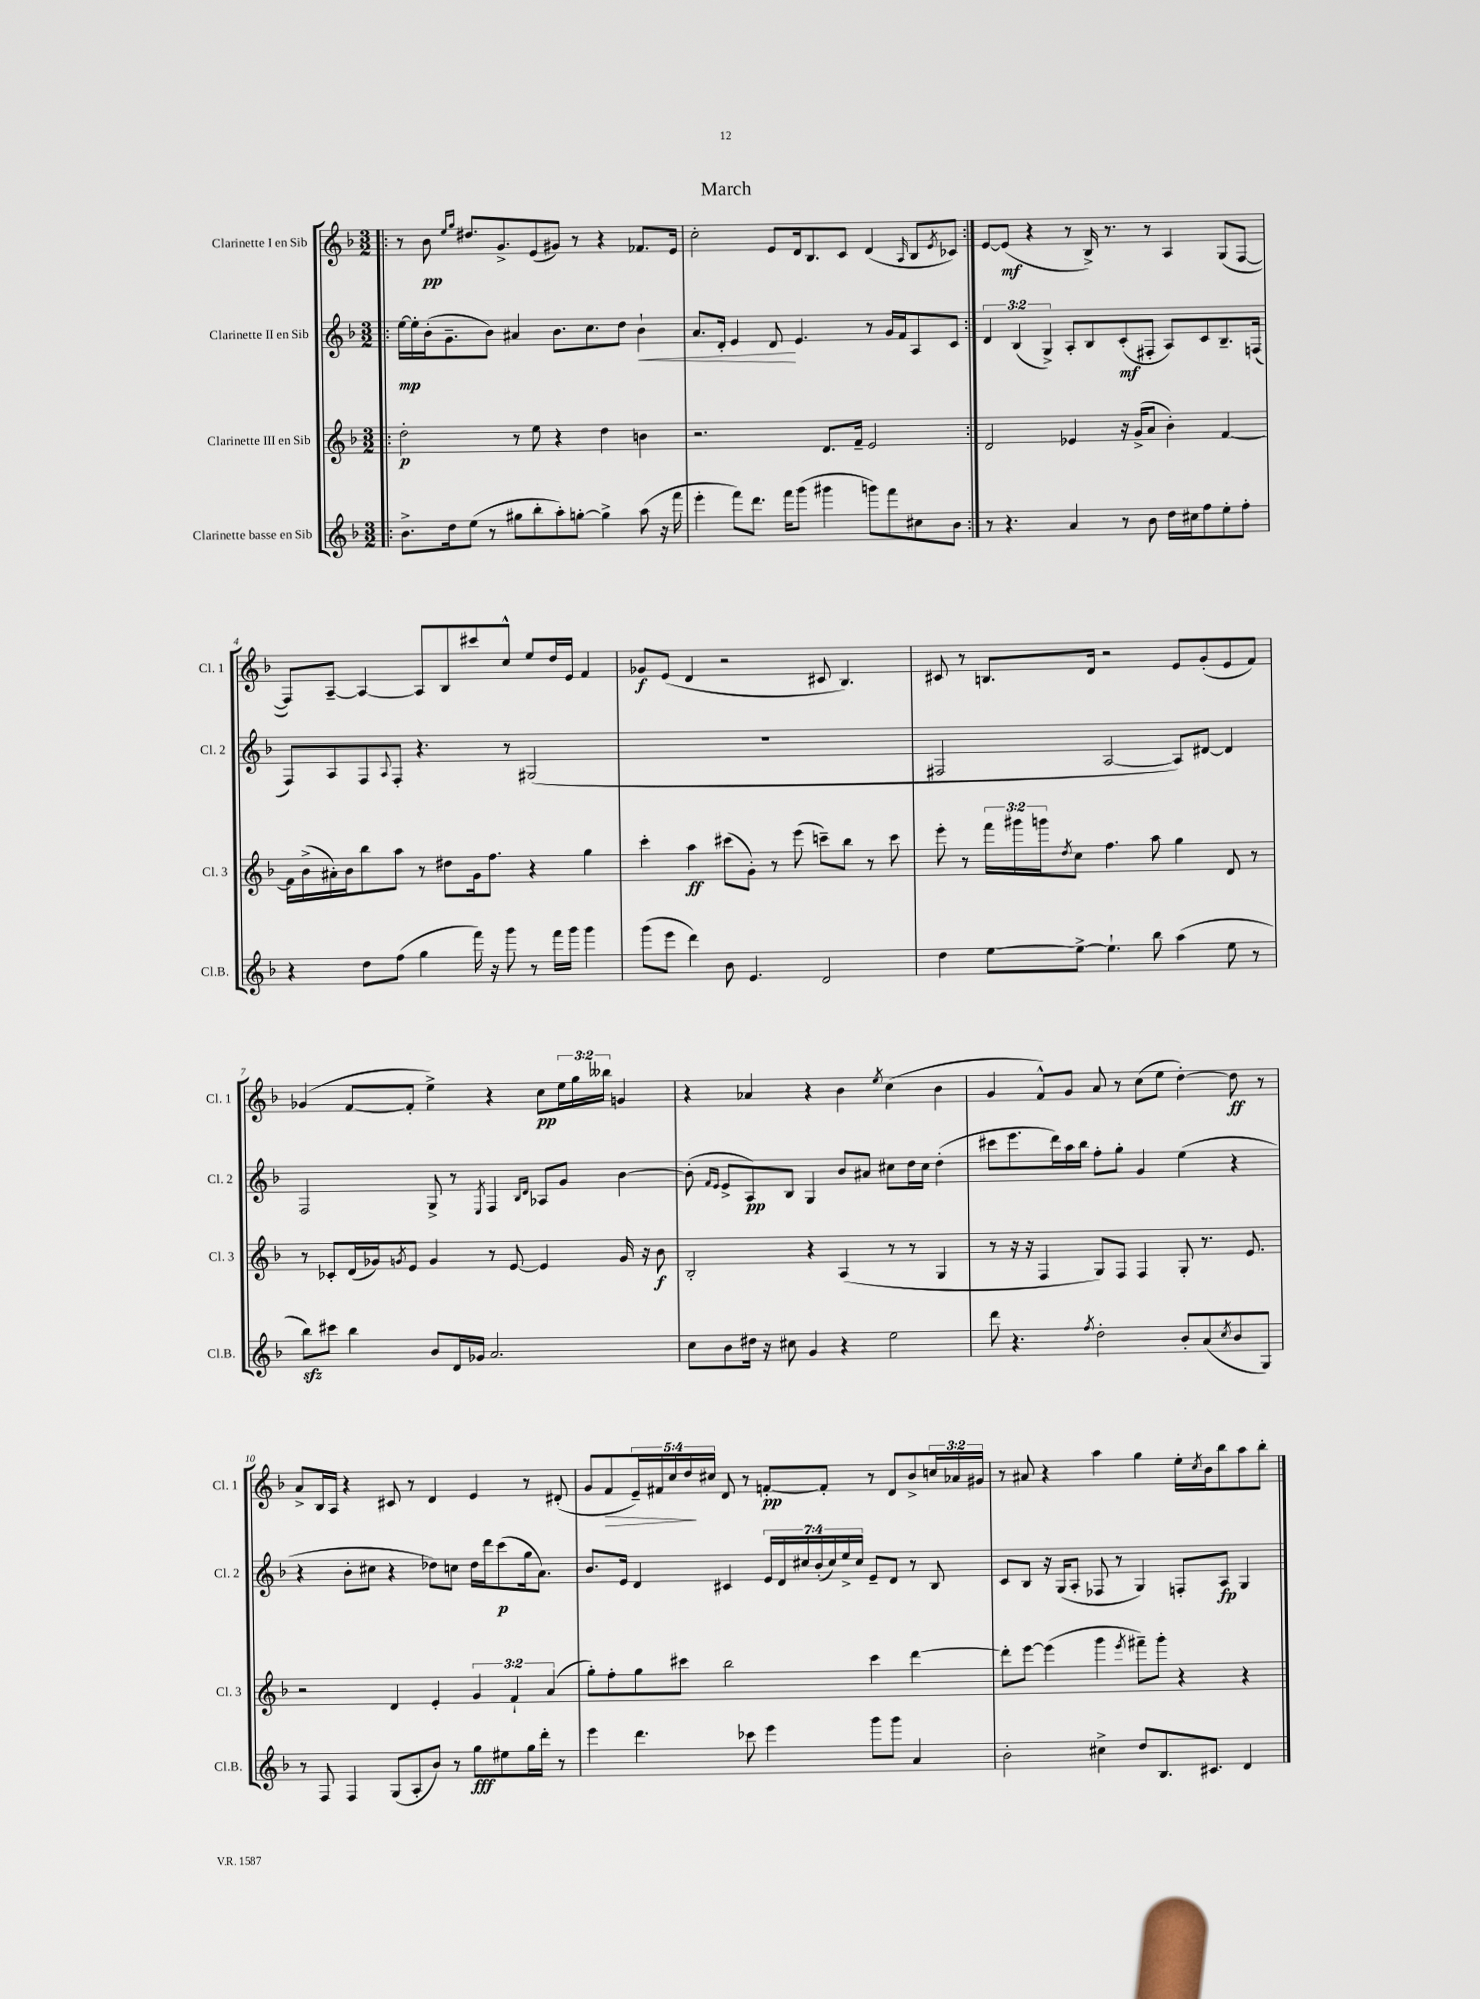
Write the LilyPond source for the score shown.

\header { title = "March" }
<<
\new StaffGroup <<
\new Staff = "s0" \with { instrumentName = "Clarinette I en Sib" shortInstrumentName = "Cl. 1" } {
    \clef treble \key f \major \numericTimeSignature \time 3/2 \override Staff.TupletNumber.text = #tuplet-number::calc-fraction-text
    \repeat volta 2 { \bar ".|:" r8 bes'8\pp \grace { e''16 g''16 } dis''8. g'8.-> e'8( gis'8) r8 r4 fes'8. e'16 |
    c''2-. e'8 d'16 bes8. c'8 d'4( \grace { a16 } bes8 \acciaccatura { e'8 } ces'8) | }
    e'8~ e'8\mf( r4 r8 bes16->) r8. r8 a4 g8( f8~ |
    f8) a8~-- a4~ a8 bes8 cis'''8 c''8-^ e''8 d''16 e'16 f'4 |
    ges'8\f e'8( d'4 r2 cis'8 bes4.) |
    cis'8 r8 b8. d'16 r2 e'8 g'8-.( e'8 f'8) |
    ges'4( f'8~ f'8-. e''4->) r4 c''8\pp \tuplet 3/2 { e''16 g''16 beses''16 } g'4 |
    r4 aes'4 r4 bes'4 \acciaccatura { e''8 } c''4( bes'4 |
    g'4 f'8-^) g'8 a'8 r8 c''8( e''8 d''4~-.) d''8\ff r8 |
    a'8-> bes16 a16 r4 cis'8 r8 d'4 e'4 r8 dis'8-.( |
    g'8 f'8\> \tuplet 5/4 { e'16--) fis'16 c''16 d''16\! cis''16 } d'8 r8 f'8~-.\pp f'8-. r8 d'8 bes'8-> \tuplet 3/2 { c''16 aes'16 gis'16 } |
    r8 ais'8 r4 a''4 g''4 e''16-. \acciaccatura { c''8 } bes'16 bes''8 a''8 bes''8-. \bar "|." |
}
\new Staff = "s1" \with { instrumentName = "Clarinette II en Sib" shortInstrumentName = "Cl. 2" } {
    \clef treble \key f \major \numericTimeSignature \time 3/2 \override Staff.TupletNumber.text = #tuplet-number::calc-fraction-text
    \repeat volta 2 { \bar ".|:" e''16~\mp e''16-. bes'16-.( g'8.-- bes'8) ais'4 bes'8. c''8. d''8 bes'4-!\< |
    a'8. d'16-. e'4 d'8\! e'4. r8 g'16 f'16 a8 c'8 | }
    \tuplet 3/2 { d'4 bes4( g4->) } a8-. bes8 c'8-.\mf( fis8-. a8) c'8 bes8.-- f16( |
    f8) a8 f8 \appoggiatura { a8 } f8-. r4. r8 gis2( |
    R1. |
    fis2 a2~ a8) dis'8~ dis'4 |
    f2 g8-> r8 \acciaccatura { e8 } f4 \grace { bes16 d'16 } aes8 g'8 bes'4~ |
    bes'8-.( \grace { f'16 e'16 } e'8-> a8\pp) bes8 g4 bes'8 ais'8 cis''8 d''16 cis''16 d''4-.( |
    cis'''8 e'''8. d'''16) a''16 bes''16 f''8-. g''8-. g'4 e''4( r4 |
    r4 bes'8-. cis''8 r4 des''8) c''8 des''16 d'''16 c'''8\p( g''16 a'8.) |
    bes'8. e'16 d'4 cis'4 \tuplet 7/4 { e'16 d'16 cis''16 bes'16-.( cis''16) e''16-> cis''16 } e'8-- d'8 r8 bes8 |
    c'8 bes8 r16 g16( a8-. fes8 r8 g4) f8-. a8\fp g4 \bar "|." |
}
\new Staff = "s2" \with { instrumentName = "Clarinette III en Sib" shortInstrumentName = "Cl. 3" } {
    \clef treble \key f \major \numericTimeSignature \time 3/2 \override Staff.TupletNumber.text = #tuplet-number::calc-fraction-text
    \repeat volta 2 { \bar ".|:" d''2-.\p r8 e''8 r4 d''4 b'4 |
    r2. d'8. f'16-- e'2 | }
    d'2 ees'4 r16 g'16->( a'8 bes'4-.) f'4~ |
    f'16 bes'16->( ais'16-.) bes'16 bes''8 a''8 r8 dis''8 g'16 f''8. r4 g''4 |
    c'''4-. a''4\ff cis'''8( g'8-.) r8 e'''8( c'''8--) bes''8 r8 c'''8 |
    e'''8-. r8 \tuplet 3/2 { f'''16 gis'''16 g'''16 } \acciaccatura { d''8 } c''8 f''4. a''8 g''4 d'8 r8 |
    r8 ces'8-. d'16( ges'16) \acciaccatura { g'8 } e'8 g'4 r8 e'8~ e'4 g'16 r16 bes'8\f |
    bes2-. r4 a4( r8 r8 g4 |
    r8 r16 r16 f4 g8) f8 f4 g8-. r8. e'8. |
    r2 d'4 e'4-. \tuplet 3/2 { g'4 f'4-! a'4( } |
    g''8-.) f''8-. g''8 cis'''8 bes''2 cis'''4 d'''4~ |
    d'''8-. e'''8~ e'''4( g'''4 \acciaccatura { e'''8 } fis'''8--) g'''8-. r4 r4 \bar "|." |
}
\new Staff = "s3" \with { instrumentName = "Clarinette basse en Sib" shortInstrumentName = "Cl.B." } {
    \clef treble \key f \major \numericTimeSignature \time 3/2
    \repeat volta 2 { \bar ".|:" bes'8.-> d''16 e''8( r8 gis''8 bes''8-. a''8-.) g''8~-. g''4-> a''8( r16 f'''16 |
    e'''4-. f'''8) d'''8. f'''16 g'''8( gis'''4 g'''8) f'''8 cis''8 bes'8 | }
    r8 r4. a'4 r8 bes'8 d''16 cis''16 f''8 e''8-. f''8-. |
    r4 d''8 f''8( g''4 f'''16) r16 g'''8 r8 f'''16 g'''16 g'''4 |
    g'''8( e'''8 d'''4) bes'8 e'4. d'2 |
    d''4 e''8~ e''8~-> e''4.-! bes''8 a''4( e''8 r8 |
    bes''8\sfz) cis'''8 bes''4 bes'8 d'16 ges'16 a'2. |
    c''8 bes'8 dis''16 r16 cis''8 g'4 r4 e''2 |
    d'''8 r4. \acciaccatura { f''8 } d''2-. bes'8-. a'8( \acciaccatura { c''8 } bes'8 g8) |
    r8 f8 f4 g8( a8-. bes'8) r8 g''8\fff eis''8 g''16 d'''16-. r8 |
    e'''4 d'''4. ces'''8 e'''4 g'''8 g'''8 a'4 |
    bes'2-. cis''4-> d''8 bes8. cis'8. d'4 \bar "|." |
}
>>
>>
